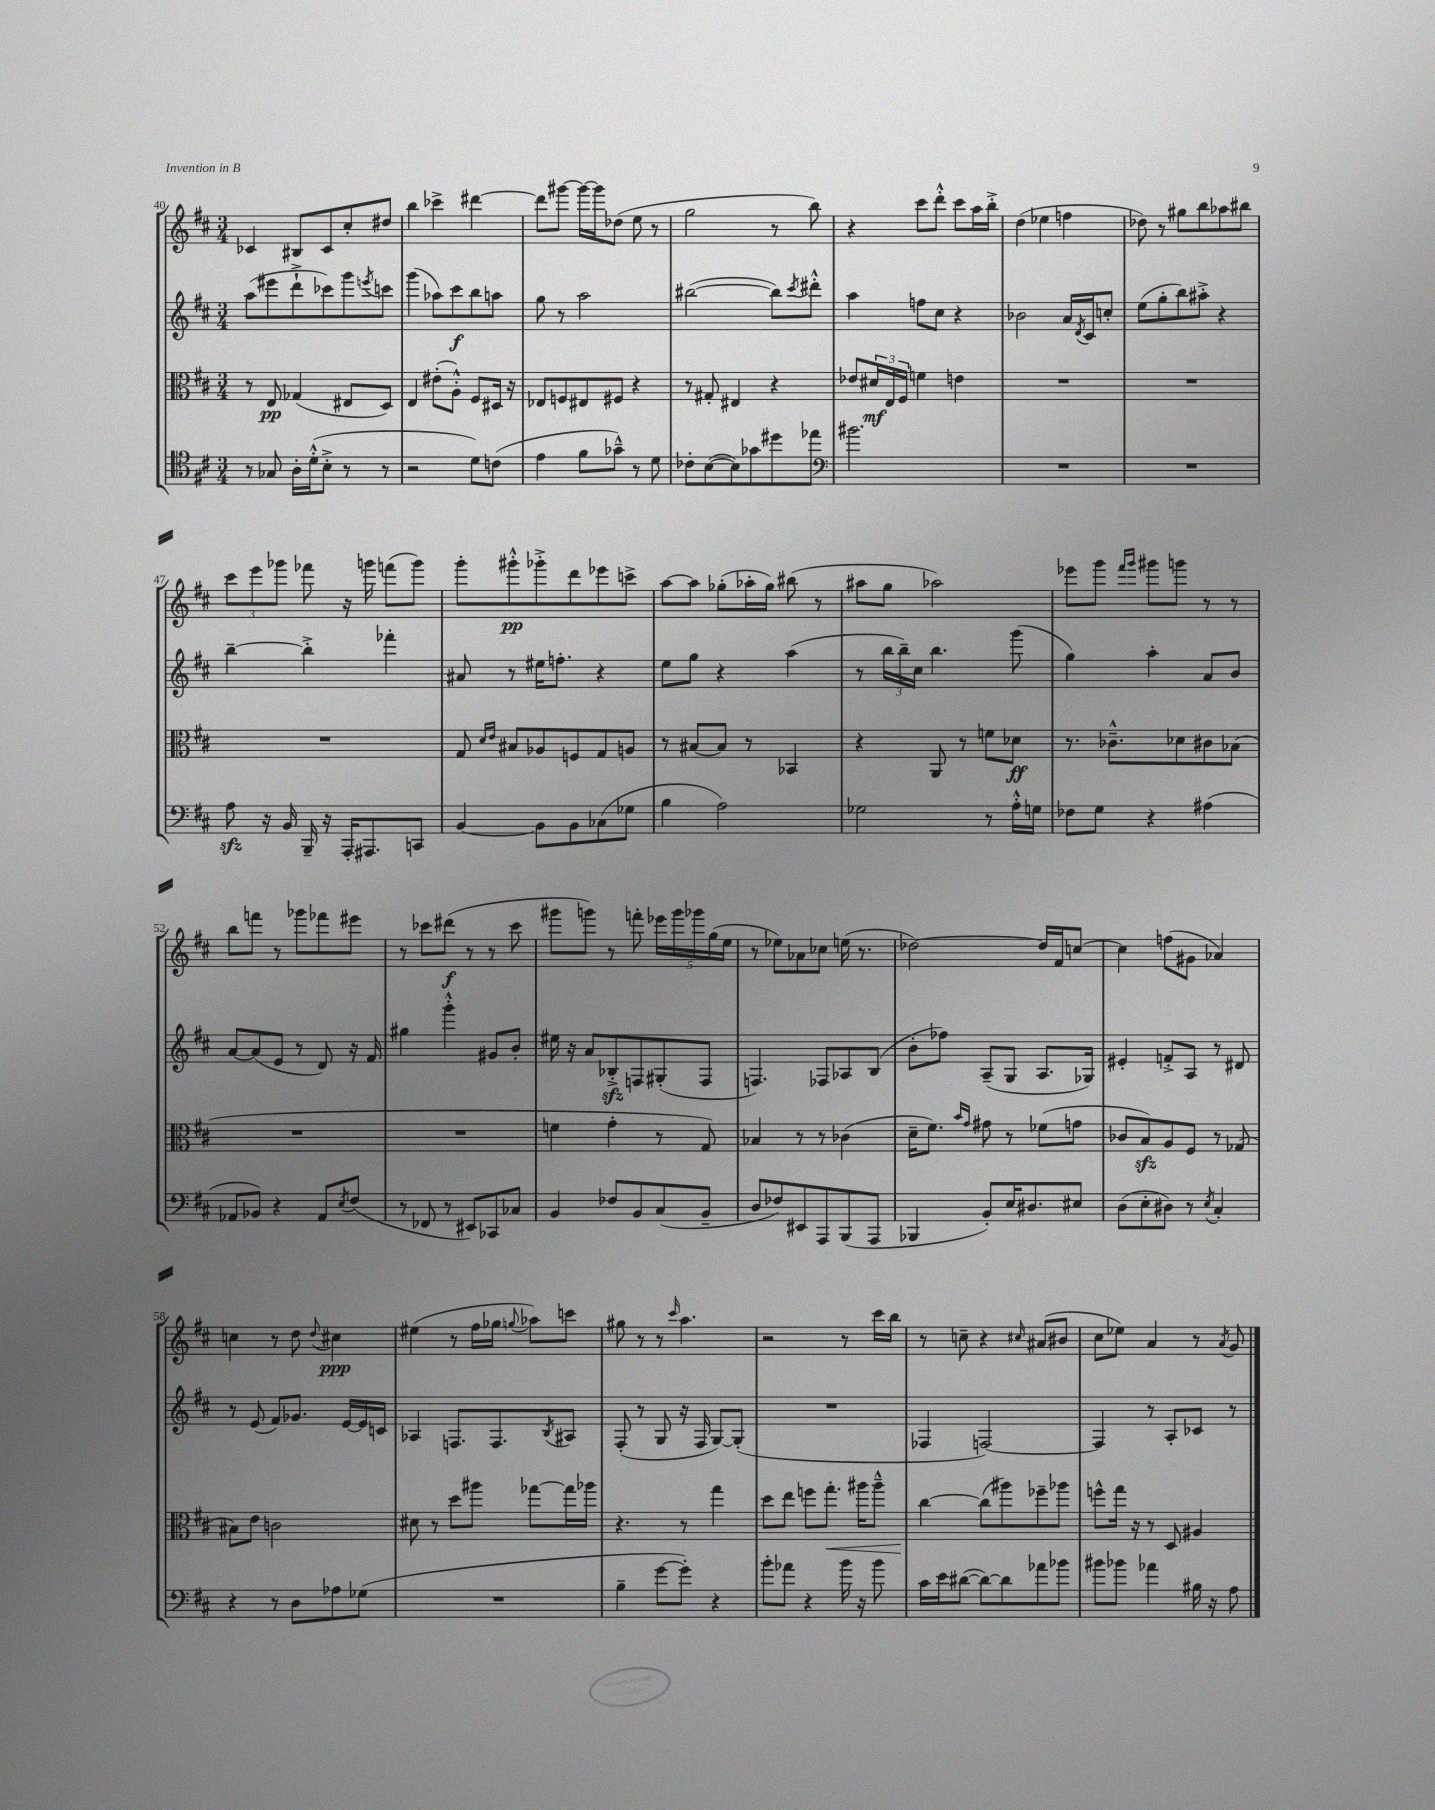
<<
\new StaffGroup <<
\new Staff = "s0" {
    \clef treble \key d \major \numericTimeSignature \time 3/4
    ces'4 bis8 ces'8 cis''8-. dis''8 |
    b''4 ces'''4-> dis'''4~ |
    dis'''8 gis'''8~ gis'''16~ gis'''16 des''8( e''8 r8 |
    g''2 r8 b''8) |
    r4 cis'''8 d'''8-.-^ cis'''8 a''16 b''16-.-> |
    d''4( ees''4 f''4 |
    des''8) r8 gis''8 b''8 aes''8 bis''8 |
    \tuplet 3/2 { cis'''8 e'''8 ges'''8 } fes'''8 r16 g'''16 f'''8( g'''8) |
    g'''8-. gis'''8-.-^\pp ges'''8-.-> d'''8 ees'''8 c'''8-> |
    a''8~ a''8 ges''8-.( aes''16-. ges''16) bis''8( r8 |
    ais''8 g''8 aes''2) |
    ees'''8 g'''8 \grace { fis'''16 g'''16 } gis'''8 g'''8 r8 r8 |
    b''8 f'''8 r8 ges'''8 fes'''8 eis'''8 |
    r8 ces'''8 dis'''8\f( r8 r8 ces'''8 |
    gis'''8 g'''8) r8 f'''8-. \tuplet 5/4 { ees'''16 g'''16 ges'''16 g''16( e''16 } |
    r8 ees''8) aes'8 ces''8 e''16( r8. |
    des''2~) des''16 fis'16 c''8~ |
    c''4 f''8( gis'8 aes'4) |
    c''4 r8 d''8 \appoggiatura { d''8 } cis''4\ppp |
    eis''4( r8 fis''16 ges''16 \appoggiatura { g''8 } aes''8) c'''8 |
    gis''8 r8 r8 \grace { cis'''16 } a''4. |
    r2 r8 cis'''16 b''16 |
    r8 c''8-- r4 \grace { cis''16 } ais'8( bis'8 |
    cis''8 ees''8) a'4 r8 \acciaccatura { a'8 } g'8 \bar "|." |
}
\new Staff = "s1" {
    \clef treble \key d \major \numericTimeSignature \time 3/4
    a''8( eis'''8 d'''8-!-> ces'''8) g'''8 \acciaccatura { e'''8 } c'''8 |
    g'''4( aes''8) cis'''8\f b''8 a''8 |
    g''8 r8 a''2 |
    bis''2~( bis''8) \acciaccatura { cis'''8 } dis'''8-.-^ |
    a''4 f''8 cis''8 r4 |
    bes'2 a'16 \acciaccatura { d'8 } cis'16 c''8-. |
    e''8( g''8-. b''8) ais''8-.-> r4 |
    b''4~-- b''4-.-> fes'''4-. |
    ais'8 r8 eis''16 f''8.-. r4 |
    e''8 g''8 r4 a''4( |
    r8 \tuplet 3/2 { b''16 b''16--) cis''16 } b''4. g'''8( |
    g''4) a''4-. a'8 b'8 |
    a'8~ a'8( e'8 r8 d'8) r16 fis'16 |
    gis''4 g'''4-.-^ gis'8 b'8-. |
    eis''16 r16 a'8 bes8-.->\sfz f8 gis8-.( f8 |
    f4.) fes8 aes8 b8( |
    b'8-. fes''8) a8--( g8 a8. ges16) |
    eis'4-. f'8-.-> a8 r8 dis'8 |
    r8 e'8( fis'8) ges'8. e'16~ e'16 c'16 |
    aes4 f8. f8. \acciaccatura { b8 } ais8 |
    fis8-.( r8 g8 r16 fis16 g8~) g8-.( |
    R2. |
    fes4 f2~) |
    f4 r8 a8-. ces'8 r8 \bar "|." |
}
\new Staff = "s2" {
    \clef alto \key d \major \numericTimeSignature \time 3/4
    r8 e8\pp ges4( eis8 d8) |
    e4 eis'8-.( a8-.-^) fis8 dis16 r16 |
    ees8 f8 eis8 fis8 r4 |
    r8 gis8-. eis4 r4 |
    ees'8 \tuplet 3/2 { dis'16\mf e16 fis16 } f'4 e'4 |
    R2. |
    R2. |
    R2. |
    g8 \grace { d'16 e'16 } bis8 aes8 f8 g8 a8 |
    r8 bis8~ bis8 r8 bes,4 |
    r4 a,8 r8 f'8 des'8\ff |
    r8. ces'8.---^ des'8 cis'8 bes8( |
    R2. |
    R2. |
    f'4 g'4-. r8 g8) |
    bes4 r8 r8 ces'4( |
    d'16-- fis'8.) \grace { b'16 g'16 } gis'8 r8 fes'8( g'8 |
    ces'8 b8\sfz) a8 fis8 r8 ges8( |
    bis8) e'8 c'2 |
    dis'8 r8 d''8 ais''8 ges''8~ ges''16 aes''16 |
    r4. r8 g''4 |
    d''8 e''8 f''8 g''8.-.\< ais''16 ais''8---^ |
    cis''4~\! cis''8( ais''8) fes''8-- aes''8 |
    f''8-^ g''16 r16 r8 d8 ais4 \bar "|." |
}
\new Staff = "s3" {
    \clef tenor \key d \major \numericTimeSignature \time 3/4
    r8 ges8 a16-. d'16-.-^( b8-.-> r8 r8 |
    r2 d'8) c'8( |
    e'4 fis'8 ges'8---^) r8 d'8 |
    ces'8-. b8~( b8) ges'8 dis''8 ees''8 |
    \clef bass bis'2. |
    R2. |
    R2. |
    a8\sfz r16 b,16 b,,16-- r16 a,,16-. ais,,8. c,8 |
    b,4~ b,8 b,8 ces8( ges8 |
    b4 a2) |
    ges2 r8 a16-.-^ g16 |
    fes8 g8 r4 ais4( |
    aes,8 bes,8) r4 aes,8 \acciaccatura { e8 } fis8( |
    r8 fes,8 r8 eis,8) ces,8 ces8 |
    b,4 fes8 b,8 cis8( b,8-- |
    d8 fes8) eis,8 a,,8 b,,8( a,,8 |
    bes,,4 b,8-.) e16 dis8. eis8 |
    d8( e8-. dis8) r8 \acciaccatura { e8 } cis4-. |
    r4 r8 d8 aes8 ges8( |
    R2. |
    b4-- g'8~ g'8-.) r4 |
    b'8-. aes'8 r4 b'16 r16 b'8 |
    cis'16 e'16 dis'8~( dis'8~) dis'8 aes'8 bes'8 |
    bis'8 bes'8 aes'4 bis16 r16 a8 \bar "|." |
}
>>
>>
\layout { \context { \Score currentBarNumber = #40 } }
